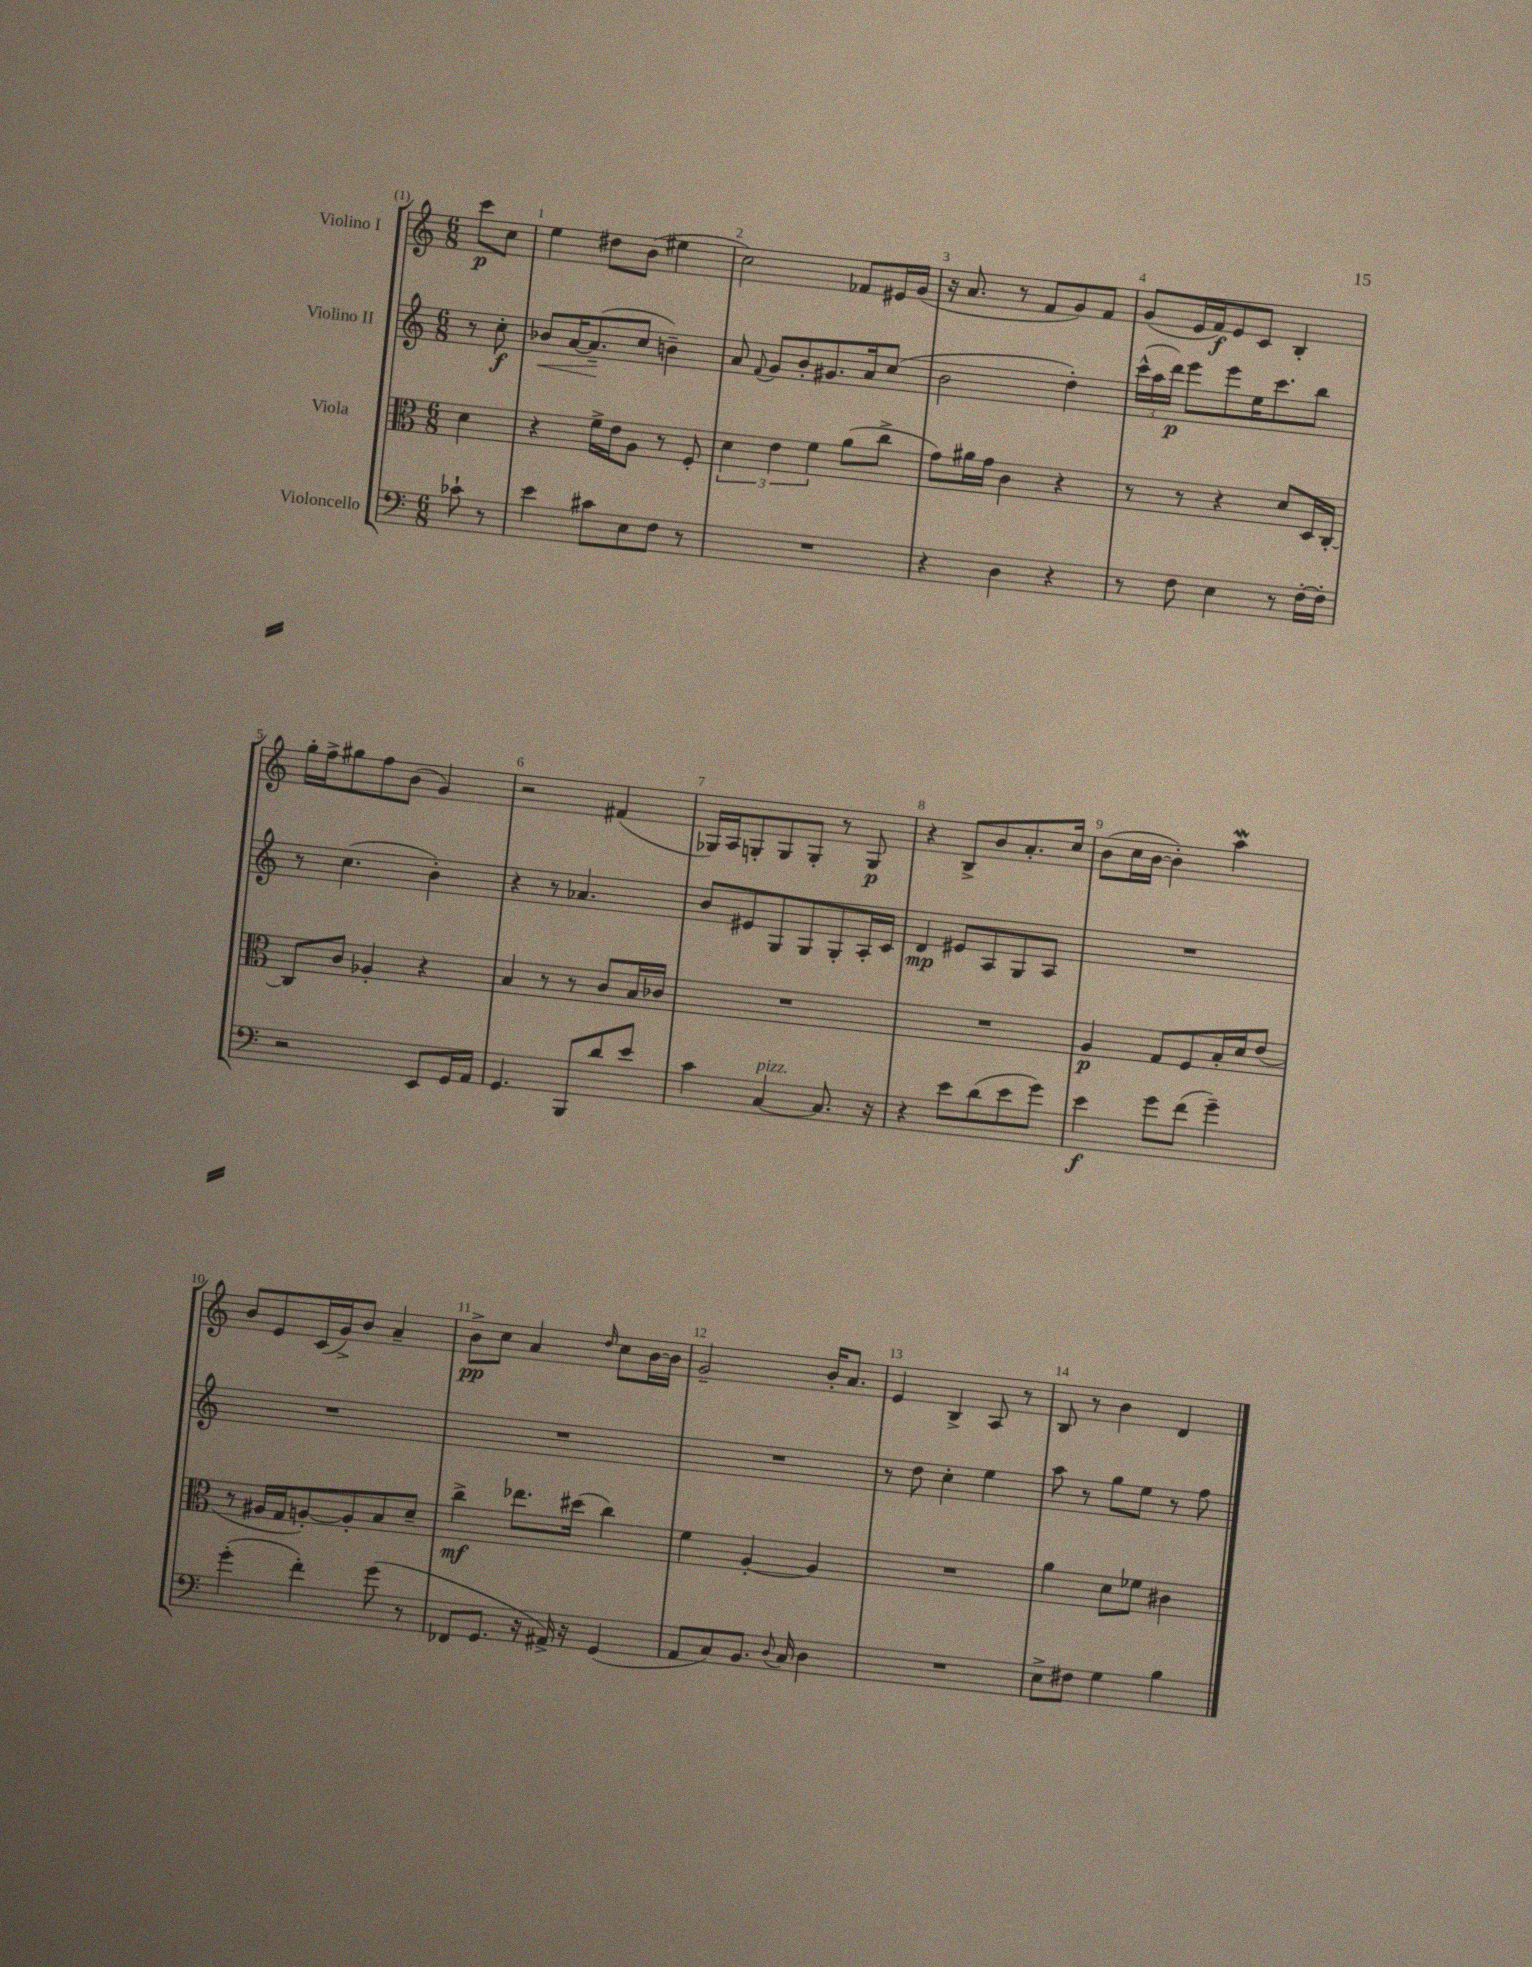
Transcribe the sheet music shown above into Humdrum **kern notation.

**kern	**kern	**kern	**kern
*staff4	*staff3	*staff2	*staff1
*clefF4	*clefC3	*clefG2	*clefG2
*k[]	*k[]	*k[]	*k[]
*M6/8	*M6/8	*M6/8	*M6/8
8c-`\	4d\	8r	8ccc\L
8r	.	8cc'\	8cc\J
=	=	=	=
4e\	4r	8b-/L	4ee\
.	.	[16a/K	.
.	.	(8.a~/]	.
8c#\L	16f^\LL	.	8dd#\L
.	16e\J	.	.
8E\	8A\J	8cc/J	(8b\J
8F\J	8r	4b~\)	4ee#\
8r	8F'/	.	.
=	=	=	=
2.r	6d\	8a/	2cc\)
.	.	8qqf/	.
.	.	8g/L	.
.	6e\	.	.
.	.	8b'/	.
.	6f\	.	.
.	.	8.g#/	.
.	(8a\L	.	8f-/L
.	.	16a/k	.
.	8cc^\J	(8cc/J	16e#/L
.	.	.	(16g/JJ
=	=	=	=
4r	8g\L)	2b\	16r
.	.	.	8.a/
.	16a#\L	.	.
.	16g\JJ	.	.
4D\	4c\	.	8r
.	.	.	8f/L
4r	4r	4dd'\)	8g/)
.	.	.	8f/J
=	=	=	=
8r	8r	(24ccc^^\LL	(8g/L
.	.	24aa\	.
.	.	24ddd\JJ)	.
8F\	8r	8eee\L	16e/L
.	.	.	16f/J)
4E\	4r	8eee\	8e/
.	.	16ee\K	8c/J
.	.	8.ccc\	.
8r	8d/L	.	4B'/
[16F'\LL	16D/L	8bb\J	.
16F'\]JJ	[16C'/JJ	.	.
=	=	=	=
2r	8C/]L	8r	16gg'\LL
.	.	.	16ff^\J
.	8c/J	(4.cc\	8gg#\
.	4A-'/	.	8ff\
.	.	.	(8b\J
8EE/L	4r	4b'\)	4g/)
16GG/L	.	.	.
16AA/JJ	.	.	.
=	=	=	=
4.GG/	4B/	4r	2r
.	8r	8r	.
8BBB/L	8r	4.a-/	.
8d/	8c/L	.	(4f#/
8e/J	16B/L	.	.
.	16c-/JJ	.	.
=	=	=	=
4c\	2.r	8b/L	16G-/LL)
.	.	.	16A/J
.	.	8e#/	8G'/
[4C/	.	8G/	8G/
.	.	8G/	8G'/J
8.C/]	.	8G'/	8r
.	.	16A'/L	8G/
16r	.	16c/JJ	.
=	=	=	=
4r	2.r	4d/	4r
8e\L	.	8e#/L	8B^/L
(8d\	.	8A/	8b/
8e\	.	8G/	8.a'/
8g\J)	.	8A/J	.
.	.	.	16cc/Jk
=	=	=	=
4e\	4A/	2.r	(8b\L
.	.	.	16cc\L
.	.	.	[16b\JJ
8g\L	8G/L	.	4b'\])
(8f\J	8F/	.	.
4g~\)	16B'/L	.	4aa\
.	16d/J	.	.
.	(8e/J	.	.
=	=	=	=
(4g'\	8r	2.r	8b/L
.	16A#/LL	.	8e/
.	16G/J	.	.
4f'\)	[8A'/)	.	(16c/L
.	.	.	16g^/J)
.	8A'/]	.	8b/J
(8g\	8B/	.	4a~/
8r	8d~/J	.	.
=	=	=	=
8FF-/L	4cc^\	2.r	8b^\L
8.GG/J	.	.	8cc\J
.	8.ee-\L	.	4a/
16r	.	.	.
16AA#^/)	.	.	.
16r	(16dd#\Jk	.	.
.	.	.	16qqdd/
(4GG/	4cc\)	.	8cc\L
.	.	.	[16b\L
.	.	.	16b\]JJ
=	=	=	=
8AA/L	4f\	2.r	2g~/
8C/)	.	.	.
8.BB/J	[4A'/	.	.
8qqD/	.	.	.
16C/	.	.	.
4D\	4A/]	.	16b'/LK
.	.	.	8.a/J
=	=	=	=
2.r	2.r	8r	4e/
.	.	8dd\	.
.	.	4cc'\	4B^/
.	.	4ee\	8A/
.	.	.	8r
=	=	=	=
8E^\L	4a\	8aa\	8B/
8F#\J	.	8r	8r
4G\	8d\L	8gg\L	4b\
.	8f-\J	8ee\J	.
4B\	4c#\	8r	4d/
.	.	8ff\	.
==	==	==	==
*-	*-	*-	*-
